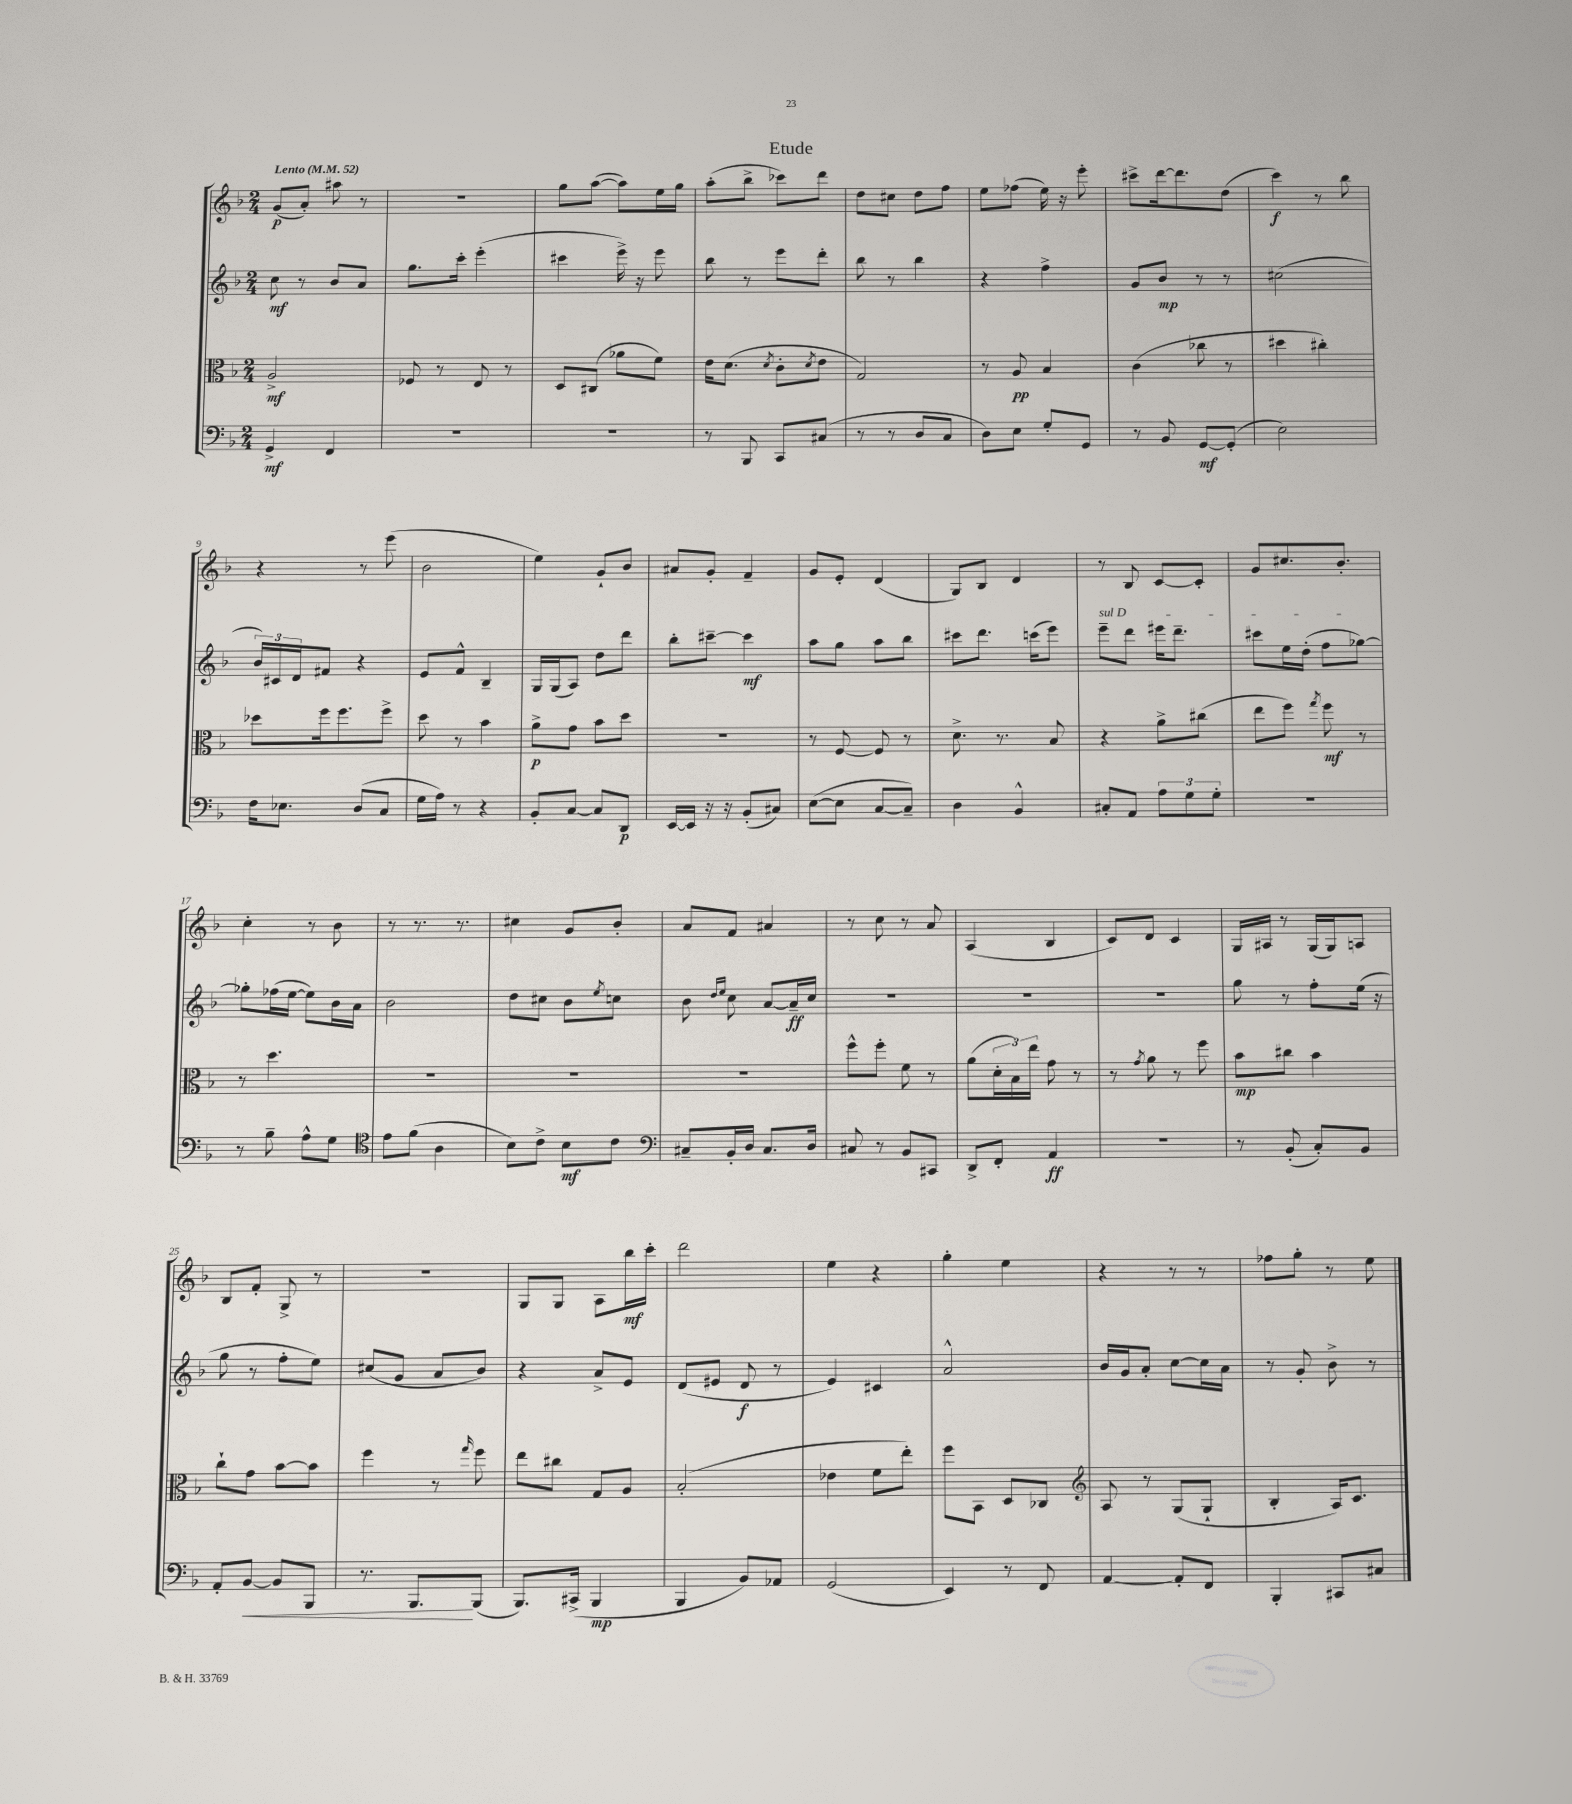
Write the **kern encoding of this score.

**kern	**kern	**kern	**kern
*staff4	*staff3	*staff2	*staff1
*clefF4	*clefC3	*clefG2	*clefG2
*k[b-]	*k[b-]	*k[b-]	*k[b-]
*M2/4	*M2/4	*M2/4	*M2/4
*MM52	*MM52	*MM52	*MM52
4GG^	2A^	8cc	(8g
.	.	8r	8a')
4FF	.	8b-	8aa#
.	.	8a	8r
=	=	=	=
2r	8F-	8.gg	2r
.	8r	.	.
.	.	16ccc'	.
.	8E	(4eee'	.
.	8r	.	.
=	=	=	=
2r	8D	4ccc#	8gg
.	(8C#	.	([8aa
.	8a-	16eee^)	8aa])
.	.	16r	.
.	8f)	8eee	16ee
.	.	.	16gg
=	=	=	=
8r	16e	8bb-	(8aa'
.	(8.d	.	.
8BBB-	.	8r	8bb-^
.	8qd	.	.
8CC	8c'	8eee	8ccc-)
.	8qd	.	.
(8C#	8e	8ddd'	8ddd
=	=	=	=
8r	2G)	8bb-	8dd
8r	.	8r	8cc#
8D	.	4bb-	8dd
8C	.	.	8ff
=	=	=	=
8D)	8r	4r	8ee
8E	8A	.	(8ff-
8G'	4B-	4ff^	16ee)
.	.	.	16r
8GG	.	.	8eee'
=	=	=	=
8r	(4c	8g	8ccc#^
8BB-	.	8b-	[16ddd
.	.	.	8.ddd]
[8GG	8cc-	8r	.
(8GG']	8r	8r	(8dd
=	=	=	=
2E)	4dd#	(2cc#	4ccc)
.	4cc#')	.	8r
.	.	.	8bb-
=	=	=	=
16F	8dd-	24b-)	4r
.	.	24c#	.
8.E-	.	.	.
.	.	24d	.
.	16ff	8f#	.
.	8.ff	.	.
(8D	.	4r	8r
8C	8ff^	.	(8eee
=	=	=	=
16G	8dd	8e	2b-
16A)	.	.	.
8r	8r	8f^^	.
4r	4b-	4B-~	.
=	=	=	=
8BB-'	8a^	16G	4ee)
.	.	(16G	.
[8C	8g	8A)	.
8C]	8b-	8dd	8g`
8DD	8dd	8ddd	8b-
=	=	=	=
[16EE	2r	8bb-'	8a#
16EE]	.	.	.
16r	.	[8ccc#~	8g'
16r	.	.	.
(8BB-'	.	4ccc#]	4f~
8C#)	.	.	.
=	=	=	=
([8E	8r	8aa	8g
8E]	[8F	8gg	8e'
[8C	8F]	8aa	(4d
8C~])	8r	8bb-	.
=	=	=	=
4D	8.d^	8ccc#	8G)
.	.	8.ddd	8B-
.	8.r	.	.
4BB-^^	.	.	4d
.	.	(16ccc	.
.	8B-	8eee)	.
=	=	=	=
8C#'	4r	8eee~	8r
8AA	.	8ddd	8B-
12A	8a^	16eee#	[8c
.	.	8.ddd~	.
12G	.	.	.
.	(8cc#	.	8c']
12G'	.	.	.
=	=	=	=
2r	8ee	8ccc#	8g
.	8ff)	16ee	8.cc#
.	.	(16dd'	.
.	8qgg	.	.
.	8ff	8ff	.
.	.	.	8.b-'
.	8r	[8gg-)	.
=	=	=	=
8r	8r	8gg-']	4cc'
8B-~	4.dd	(16ff-	.
.	.	[16ee	.
8A^^	.	8ee])	8r
8G	.	16b-	8b-
.	.	16a	.
=	=	=	=
*clefC4	*	*	*
8e	2r	2b-	8r
(8f	.	.	8.r
4A	.	.	.
.	.	.	8.r
=	=	=	=
8B-)	2r	8dd	4cc#
8c^	.	8cc#	.
8B-	.	8b-	8g
.	.	8qee	.
8c	.	8cc	8b-'
=	=	=	=
*clefF4	*	*	*
8C#~	2r	8b-	8a
.	.	16qqdd	.
.	.	16qqee	.
16BB-'	.	8cc	8f
16D	.	.	.
8.C#	.	[8a	4a#
.	.	16a~]	.
16D	.	16cc	.
=	=	=	=
8C#	8ff^^	2r	8r
8r	8ff'	.	8cc
8BB-	8f	.	8r
8CC#	8r	.	8a
=	=	=	=
8DD^	(8a	2r	(4A
8FF'	24d'	.	.
.	24B-)	.	.
.	24ee	.	.
4AA	8g	.	4B-
.	8r	.	.
=	=	=	=
2r	8r	2r	8c)
.	8qg	.	.
.	8a	.	8d
.	8r	.	4c
.	8ff	.	.
=	=	=	=
8r	8b-	8gg	16G
.	.	.	16A#
(8BB-'	8cc#	8r	8r
8C')	4b-	8ff'	(16G
.	.	.	16G)
8BB-	.	(16ee	8A
.	.	16r	.
=	=	=	=
8AA'	8cc`	8gg	8B-
[8BB-	8g	8r	8f'
8BB-]	[8b-	8ff'	8G^
8BBB-	8b-]	8ee)	8r
=	=	=	=
8.r	4ff	(8cc#	2r
.	.	8g	.
8.BBB-	.	.	.
.	8r	8a	.
.	16qqgg	.	.
(8BBB-	8ff	8b-)	.
=	=	=	=
8.BBB-)	8ee	4r	8G
.	8cc#	.	8G
(16CC#^	.	.	.
4BBB-	8G	8a^	8A
.	8A	8e	16bb-
.	.	.	16ccc'
=	=	=	=
4BBB-	(2B-'	(8d	2ddd
.	.	8e#	.
8BB-)	.	8d	.
8AA-	.	8r	.
=	=	=	=
(2GG	4e-	4e)	4ee
.	8f	4c#	4r
.	8ee')	.	.
=	=	=	=
4EE)	8ff	2a^^	4gg'
.	8BB-	.	.
8r	8D	.	4ee
8FF	8C-	.	.
=	=	=	=
*	*clefG2	*	*
[4AA	8A	16b-	4r
.	.	16g	.
.	8r	8a'	.
8AA']	(8G	[8cc	8r
8FF	8G`	16cc]	8r
.	.	16a	.
=	=	=	=
4BBB-'	4B-'	8r	8ff-
.	.	8g'	8gg'
8CC#	16A)	8b-^	8r
.	8.c	.	.
8C#	.	8r	8ee
==	==	==	==
*-	*-	*-	*-
